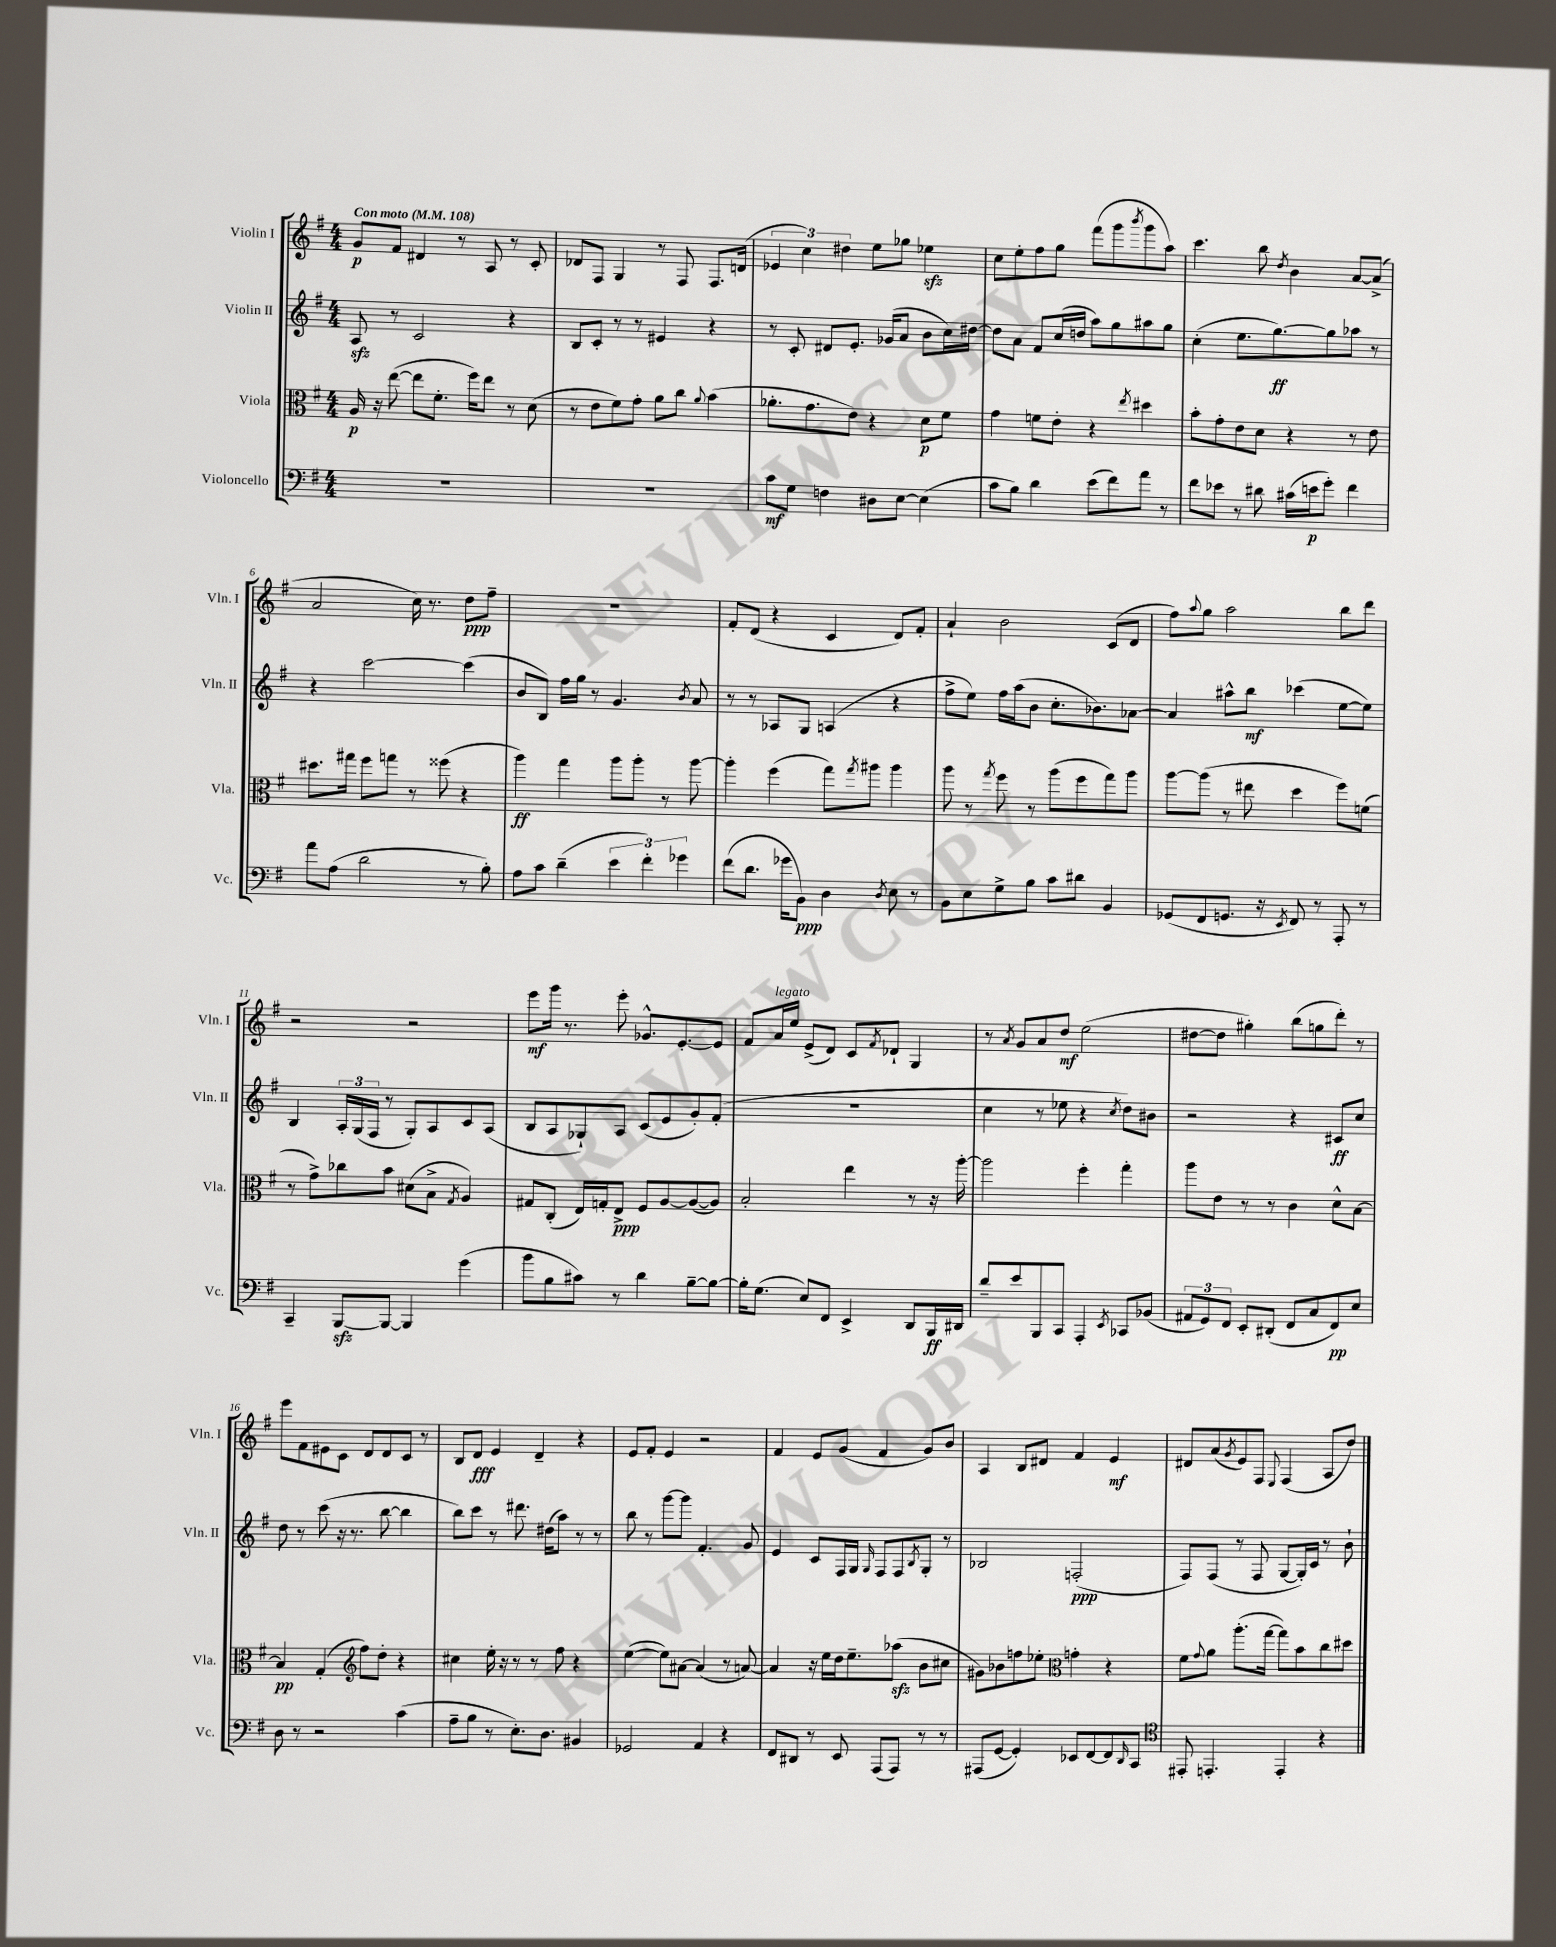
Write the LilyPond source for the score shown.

<<
\new StaffGroup <<
\new Staff = "s0" \with { instrumentName = "Violin I" shortInstrumentName = "Vln. I" } {
    \clef treble \key g \major \numericTimeSignature \time 4/4 \tempo "Con moto" 4 = 108
    g'8\p fis'8 dis'4 r8 a8 r8 c'8-. |
    des'8 fis8 g4 r8 fis8 fis8. d'16( |
    \tuplet 3/2 { ees'4 c''4) dis''4 } e''8 ges''8 ees''4\sfz |
    c''8 e''8-. fis''8 g''8 fis'''8( g'''8 \acciaccatura { b'''8 } g'''8 a''8) |
    c'''4. b''8 \acciaccatura { d''8 } b'4 a'8~ a'8->( |
    a'2 c''16) r8. d''8\ppp fis''8-- |
    R1 |
    fis'8-. d'8( r4 c'4 d'8) fis'8-. |
    a'4-! b'2 c'8( d'8 |
    fis''8) \appoggiatura { a''8 } g''8 a''2 b''8 d'''8 |
    r2 r2 |
    e'''8\mf g'''16 r8. e'''8-. ges'8.-^ e'8.~-. e'8 |
    fis'8 a'16^\markup { \italic "legato" } e''16 e'8->( d'8) c'8 \acciaccatura { fis'8 } des'8-! g4 |
    r8 \acciaccatura { a'8 } g'8 a'8 d''8\mf e''2( |
    dis''8~ dis''8 gis''4-.) b''8( g''8 d'''8-.) r8 |
    e'''8 fis'8 eis'8 c'8 d'8 d'8 c'8 r8 |
    b8 d'8\fff e'4 d'4-- r4 |
    e'8 fis'8-. e'4 r2 |
    fis'4 e'8 g'8( fis'4 g'8) b'8 |
    a4 b8 dis'8 fis'4 e'4\mf |
    dis'8 a'8( \acciaccatura { g'8 } e'8) fis8 \appoggiatura { e8 } fis4( a8 d''8) \bar "|." |
}
\new Staff = "s1" \with { instrumentName = "Violin II" shortInstrumentName = "Vln. II" } {
    \clef treble \key g \major \numericTimeSignature \time 4/4
    a8\sfz r8 c'2 r4 |
    b8 c'8-. r8 r8 eis'4 r4 |
    r8 c'8-. dis'8 e'8.-. ges'16( a'8 b'8 c''16) dis''16~ |
    dis''8 a'8 fis'8 c''16( d''16 a''8) g''8 ais''8 g''8 |
    c''4-.( e''8. g''8.~\ff) g''8 aes''8 r8 |
    r4 c'''2~ c'''4( |
    b'8 b8) fis''16 g''16 r8 g'4. \acciaccatura { b'8 } a'8 |
    r8 r8 aes8 g8 a4( r4 |
    fis''8-> e''8) fis''16 a''16( b'8 c''8.-. bes'8.) aes'8~ |
    aes'4 ais''8-^ b''8\mf ces'''4( e''8~ e''8) |
    b4 \tuplet 3/2 { a16-. g16( fis16 } r8 g8-.) a8 c'8 a8( |
    b8 a8 ges8-!) a8 c'8( e'8 g'8-.) fis'8-.( |
    R1 |
    c''4 r8 ees''8 r4 \acciaccatura { c''8 } d''8) bis'8 |
    r2 r4 cis'8\ff c''8 |
    d''8 r8 c'''8( r16 r8. b''8~ b''4 |
    b''8) c'''8 r8 dis'''8. dis''16( a''8) r8 r8 |
    b''8 r8 g'''8~ g'''8 fis'4.-. g'8 |
    e'4 c'8 fis16 g16 \grace { g16 } fis8 fis8 \acciaccatura { b8 } g8-. r8 |
    bes2 f2-.\ppp( |
    fis8) fis8( r8 fis8 g8~ g16-.) c'16 r8 b'8-! \bar "|." |
}
\new Staff = "s2" \with { instrumentName = "Viola" shortInstrumentName = "Vla." } {
    \clef alto \key g \major \numericTimeSignature \time 4/4
    a16\p r16 e''8~( e''8 fis'8.-. fis''16) e''8 r8 d'8( |
    r8 e'8 fis'8) g'8-. a'8 c''8 \appoggiatura { a'8 } b'4( |
    aes'8.-. g'8. e'8) r4 d'8\p fis'8 |
    g'4 f'8 e'8-. r4 \acciaccatura { e''8 } dis''4 |
    b'8-. g'8-. e'8 d'8 r4 r8 e'8 |
    dis''8. gis''16 fis''8 g''8 r8 fisis''8( r4 |
    a''4\ff) g''4 a''8 a''8-. r8 a''8~ |
    a''4-. fis''4( g''8) \acciaccatura { g''8 } ais''8 ais''4 |
    a''8 r8 \acciaccatura { g''8 } fis''8 r8 a''8( fis''8 g''8) a''8 |
    a''8~ a''8( r8 eis''8 d''4 fis''8) f'8( |
    r8 g'8->) ces''8 b'8 dis'8( b8-> \acciaccatura { g8 } a4) |
    gis8 c8-.( e16) g16-. e8->\ppp fis8 a8~ a8~( a8) |
    b2-. e''4 r8 r16 a''16~-. |
    a''2 fis''4-. g''4-. |
    a''8 e'8 r8 r8 c'4 d'8-^ b8~ |
    b4\pp g4-.( \clef treble fis''8) d''8-. r4 |
    cis''4 e''16-. r16 r8 r8 fis''8 r4 |
    e''4~( e''8) ais'8~ ais'4( r8 a'8~) |
    a'4 r16 e''16 d''16 e''8.-- aes''8\sfz( b'8 cis''8 |
    gis'8) bes'8 f''8 ees''8-. \clef alto g'4-. r4 |
    fis'8 \appoggiatura { g'8 } a'8 a''8.-.( g''16~ g''8) b'8 c''8 dis''8 \bar "|." |
}
\new Staff = "s3" \with { instrumentName = "Violoncello" shortInstrumentName = "Vc." } {
    \clef bass \key g \major \numericTimeSignature \time 4/4
    R1 |
    R1 |
    c'8\mf g8 f4 dis8 e8~ e4( |
    c'8 b8) d'4 e'8( fis'8) a'8 r8 |
    fis'8 ees'8 r8 dis'8 cis'16( e'16\p g'8-.) fis'4 |
    a'8 a8( d'2 r8 b8-.) |
    a8 c'8 d'4--( \tuplet 3/2 { e'4 fis'4-.) ges'4 } |
    fis'8( d'8. ges'16 b,8\ppp) d4 \acciaccatura { d8 } e8 r8 |
    b,8 e8 g8-> b8 c'8 dis'8 b,4 |
    ges,8( fis,8 g,8. r16 \acciaccatura { e,8 } fis,8) r8 a,,8-. r8 |
    c,4-- b,,8~\sfz b,,8~ b,,4 g'4( |
    b'8 b8 cis'8) r8 d'4 b8~-- b8~ |
    b16-. g8.( e8) fis,8 e,4-> d,8 b,,16\ff dis,16 |
    d'8-- e'8 b,,8 c,8 a,,4-. \acciaccatura { e,8 } ces,8 bes,8( |
    \tuplet 3/2 { ais,8 g,8) fis,8 } e,8-. dis,8-.( fis,8 c8 fis,8\pp) e8 |
    d8 r8 r2 c'4( |
    a8-- b8 r8 e8.-.) d8. bis,4 |
    ges,2 a,4 r4 |
    fis,8 dis,8 r8 e,8 a,,8( a,,8) r8 r8 |
    ais,,8( g,8~ g,4-.) ees,8 fis,8~ fis,8 \grace { d,16 } c,8 |
    \clef tenor eis,8-. e,4.-. e,4-. r4 \bar "|." |
}
>>
>>
